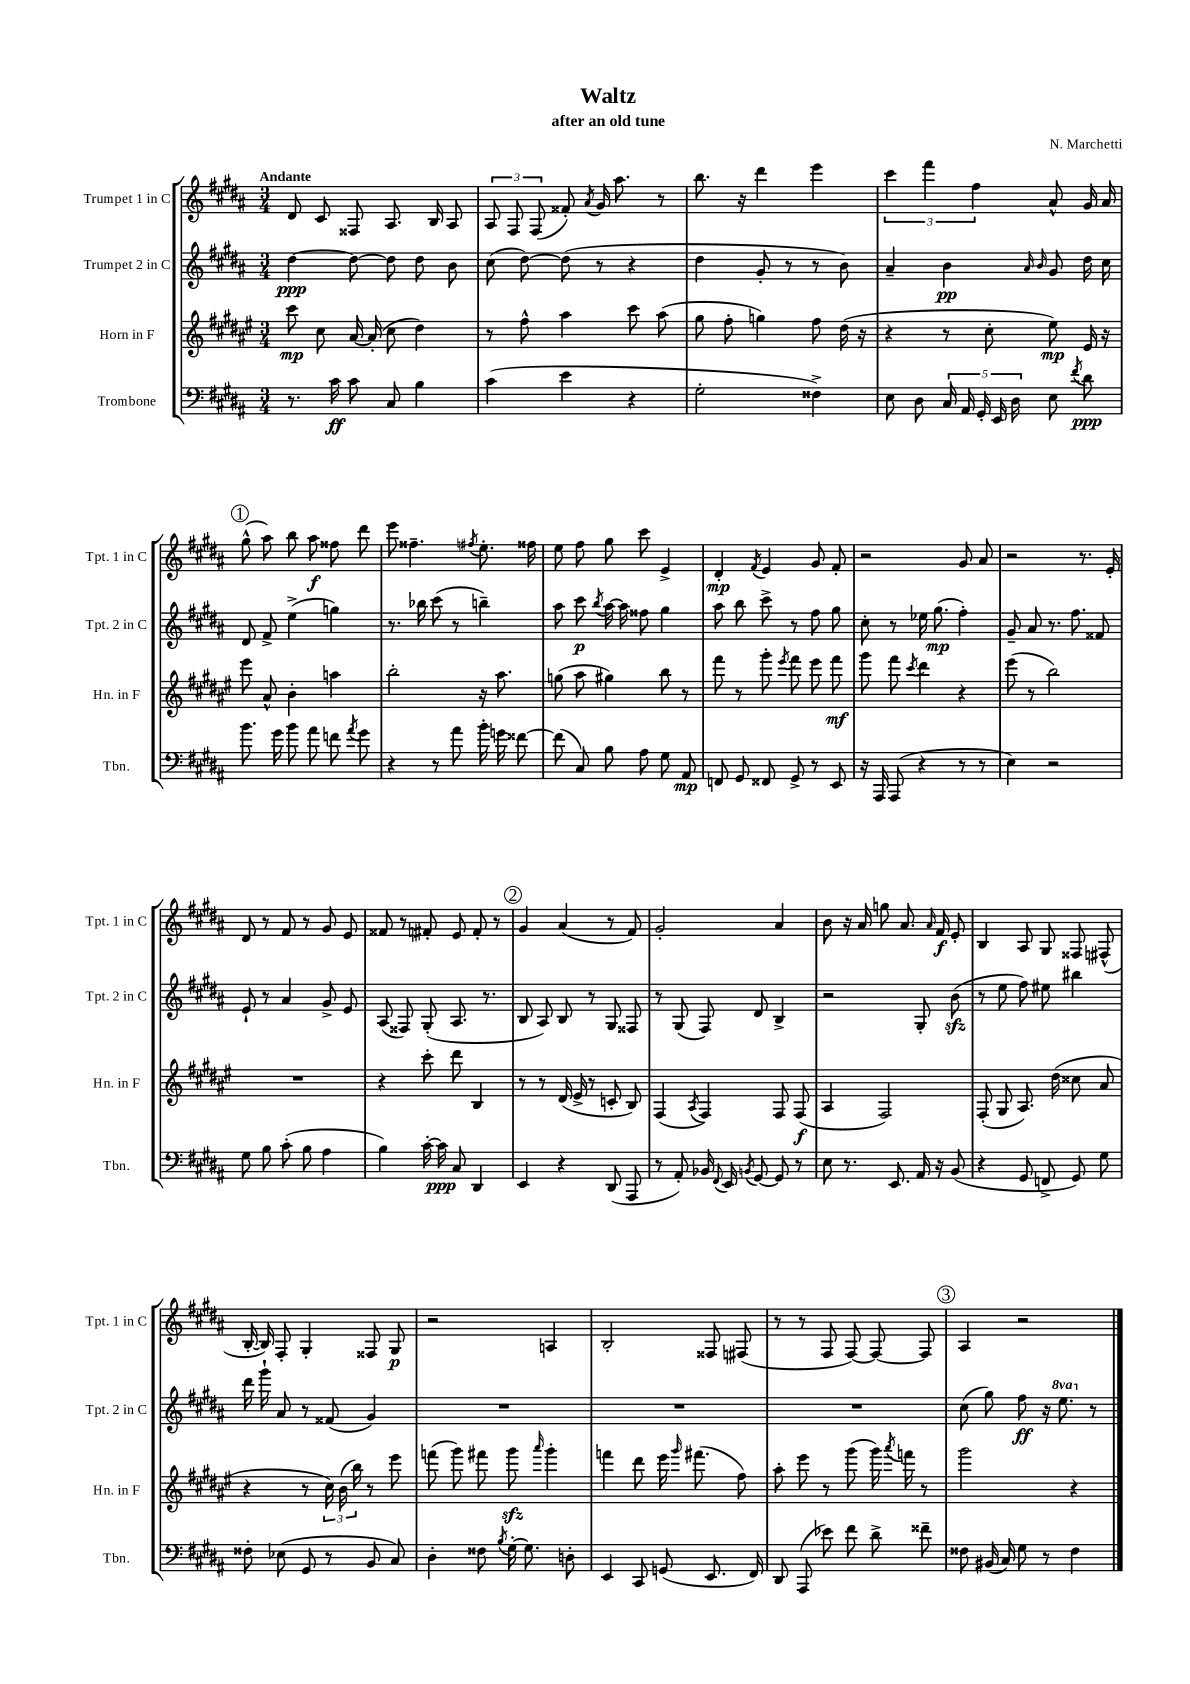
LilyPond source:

\header { title = "Waltz" composer = "N. Marchetti" subtitle = "after an old tune" }
<<
\new StaffGroup <<
\new Staff = "s0" \with { instrumentName = "Trumpet 1 in C" shortInstrumentName = "Tpt. 1 in C" } {
    \clef treble \key b \major \numericTimeSignature \time 3/4 \tempo "Andante"
    \autoBeamOff dis'8 cis'8 fisis8 ais8. b16 ais8 |
    \tuplet 3/2 { ais8 fis8 fis8( } fisis'8-.) \acciaccatura { ais'8 } gis'16 ais''8. r8 |
    b''8. r16 dis'''4 e'''4 |
    \tuplet 3/2 { cis'''4 fis'''4 fis''4 } ais'8-^ gis'16 ais'16 |
    \mark \markup { \circle "1" } gis''8-^( ais''8) b''8 ais''8\f fisis''8 dis'''8 |
    e'''8 fisis''4.-- \acciaccatura { fis''8 } e''8.-. fisis''16 |
    e''8 fis''8 gis''8 cis'''8 e'4-> |
    dis'4-.\mp \acciaccatura { fis'8 } e'4 gis'8 fis'8-. |
    r2 gis'8 ais'8 |
    r2 r8. e'16-. |
    dis'8 r8 fis'8 r8 gis'8 e'8 |
    fisis'8 r8 fis'8-. e'8 fis'8-. r8 |
    \mark \markup { \circle "2" } gis'4 ais'4( r8 fis'8) |
    gis'2-. ais'4 |
    b'8 r16 ais'16 g''8 ais'8. \grace { ais'16 } fis'16\f e'8-. |
    b4 ais8 gis8 fisis8 fis8-^( |
    b16~-. b16) fis8-. gis4-. fisis8 gis8\p |
    r2 a4 |
    b2-. fisis8 fis8( |
    r8 r8 fis8 fis8~) fis8~ fis8 |
    \mark \markup { \circle "3" } ais4 r2 \bar "|." |
}
\new Staff = "s1" \with { instrumentName = "Trumpet 2 in C" shortInstrumentName = "Tpt. 2 in C" } {
    \clef treble \key b \major \numericTimeSignature \time 3/4 \set Staff.ottavationMarkups = #ottavation-simple-ordinals
    \autoBeamOff dis''4~\ppp dis''8~ dis''8 dis''8 b'8 |
    cis''8( dis''8~) dis''8( r8 r4 |
    dis''4 gis'8-. r8 r8 b'8) |
    ais'4-- b'4\pp \grace { ais'16 b'16 } gis'8 dis''16 cis''16 |
    \mark \markup { \circle "1" } dis'8 fis'8-> e''4->( g''4) |
    r8. bes''16 cis'''8( r8 b''4--) |
    ais''8 cis'''8\p \acciaccatura { b''8 } ais''16~ ais''16 fisis''8 gis''4 |
    ais''8 b''8 cis'''8-> r8 fis''8 gis''8 |
    cis''8-. r8 ees''16 gis''8.\mp( fis''4-.) |
    gis'8-- ais'8 r8. fis''8. fisis'8 |
    e'8-! r8 ais'4 gis'8-> e'8 |
    ais8( fisis8) gis8-.( ais8. r8. |
    \mark \markup { \circle "2" } b8 ais8) b8 r8 gis8 fisis8 |
    r8 gis8( fis8) dis'8 b4-> |
    r2 gis8-. b'8\sfz( |
    r8 e''8 fis''8) eis''8 bis''4 |
    dis'''16 gis'''16-! ais'8 r8 fisis'8( gis'4) |
    R2. |
    R2. |
    R2. |
    \mark \markup { \circle "3" } cis''8( gis''8) fis''8\ff r16 \ottava #1 e'''8. \ottava #0 r8 \bar "|." |
}
\new Staff = "s2" \with { instrumentName = "Horn in F" shortInstrumentName = "Hn. in F" } {
    \clef treble \key fis \major \numericTimeSignature \time 3/4
    \autoBeamOff cis'''8\mp cis''8 ais'16~ ais'16-.( cis''8 dis''4) |
    r8 fis''8-^ ais''4 cis'''8 ais''8( |
    gis''8 fis''8-. g''4) fis''8 dis''16( r16 |
    r4 r8 cis''8-. eis''8\mp) eis'16 r16 |
    \mark \markup { \circle "1" } eis'''8 ais'8-^ b'4-. a''4 |
    b''2-. r16 ais''8. |
    g''8( ais''8 gis''4) b''8 r8 |
    fis'''8 r8 gis'''8-. \acciaccatura { eis'''8 } fis'''8 eis'''8 fis'''8\mf |
    gis'''8 fis'''8 \acciaccatura { cis'''8 } dis'''4 r4 |
    eis'''8( r8 b''2) |
    R2. |
    r4 cis'''8-. dis'''8 b4 |
    \mark \markup { \circle "2" } r8 r8 dis'16( eis'16-> r8 c'8-. b8) |
    fis4( \acciaccatura { ais8 } fis4) fis8 fis8\f( |
    ais4 fis2) |
    fis8-.( gis8 ais8.) dis''16( cisis''8 ais'8 |
    r4 r8 \tuplet 3/2 { cis''16) b'16( b''16) } r8 eis'''8 |
    f'''8( gis'''8) fis'''8 gis'''8\sfz \grace { ais'''16 } gis'''4-. |
    f'''4 dis'''8 eis'''16 \grace { gis'''16 } fis'''8.( fis''8) |
    ais''8-. eis'''8 r8 gis'''8( gis'''16) \acciaccatura { ais'''8 } f'''16 r8 |
    \mark \markup { \circle "3" } gis'''2 r4 \bar "|." |
}
\new Staff = "s3" \with { instrumentName = "Trombone" shortInstrumentName = "Tbn." } {
    \clef bass \key b \major \numericTimeSignature \time 3/4
    \autoBeamOff r8. cis'16\ff cis'8 cis8 b4 |
    cis'4( e'4 r4 |
    gis2-. fisis4->) |
    e8 dis8 \tuplet 5/4 { cis16 ais,16 gis,16-. e,16 dis16 } e8 \acciaccatura { fis'8 } dis'8\ppp |
    \mark \markup { \circle "1" } b'8. gis'16 b'8 ais'8 f'8 \acciaccatura { ais'8 } gis'8 |
    r4 r8 ais'8 b'16-. g'16 fisis'8~ |
    fisis'8( cis8) b8 ais8 gis8 ais,8\mp |
    f,8 gis,8 fisis,8 gis,8-> r8 e,8 |
    r16 ais,,16 ais,,8( r4 r8 r8 |
    e4) r2 |
    gis8 b8 cis'8-.( b8 ais4 |
    b4) cis'16~-. cis'16\ppp cis8 dis,4 |
    \mark \markup { \circle "2" } e,4 r4 dis,8( ais,,8 |
    r8 ais,8-.) bes,16 \appoggiatura { fis,8 } e,16 \acciaccatura { b,8 } gis,8~ gis,8 r8 |
    e8 r8. e,8. ais,16 r16 b,8( |
    r4 gis,8 f,8-> gis,8) gis8 |
    fisis8-. ees8( gis,8 r8 b,8 cis8) |
    dis4-. fisis8 \acciaccatura { b8 } gis16~-. gis8. d8-. |
    e,4 cis,8 g,8( e,8. fis,16) |
    dis,8 ais,,8( ees'8) fis'8 dis'8-> fisis'8-- |
    \mark \markup { \circle "3" } fisis8 bis,16( cis16) gis8 r8 fisis4 \bar "|." |
}
>>
>>
\layout { \context { \Score \remove "Bar_number_engraver" } }
